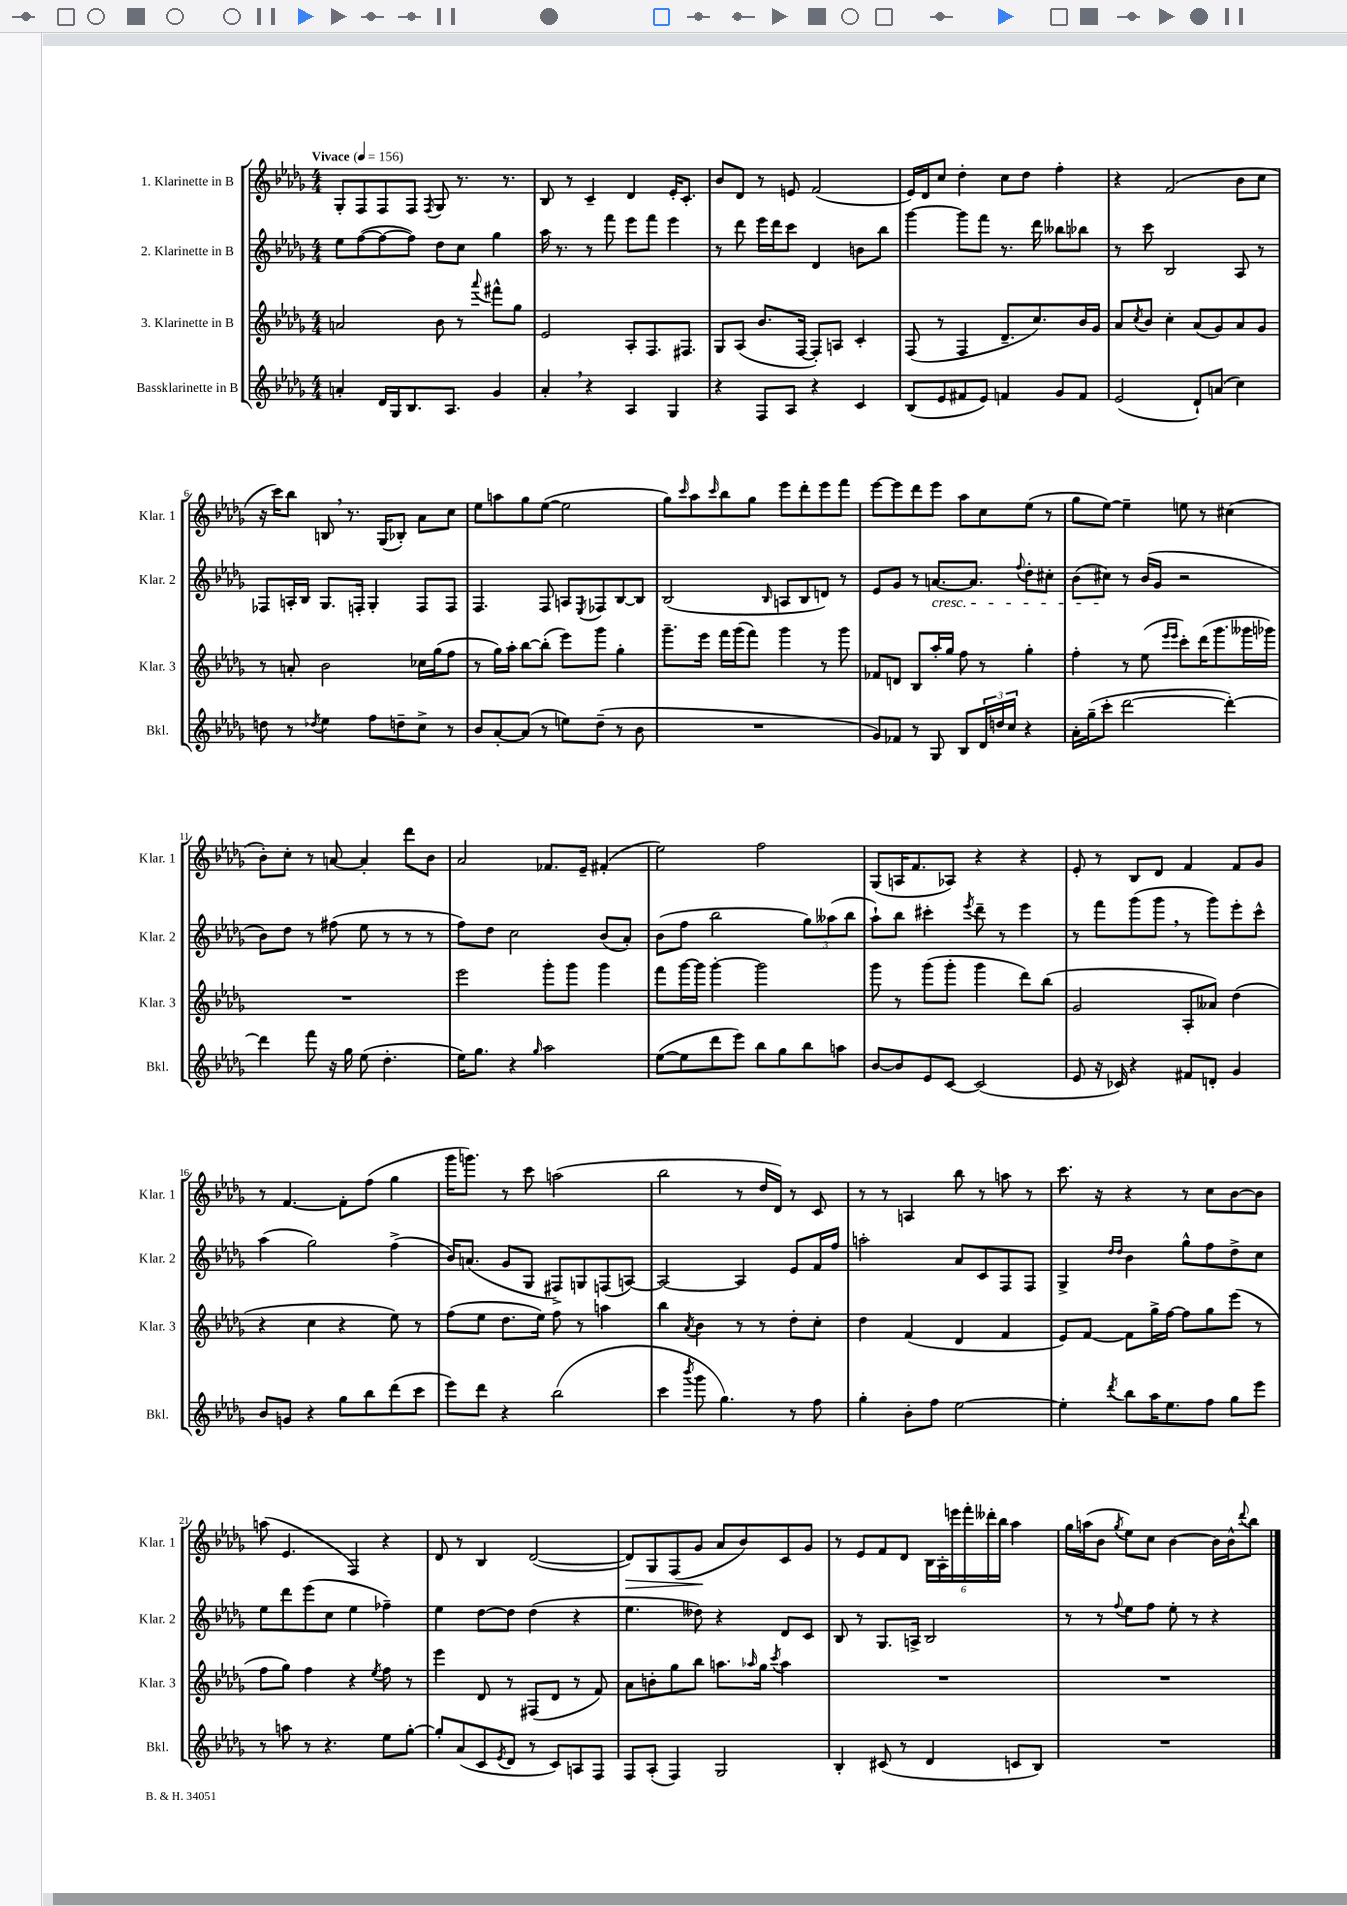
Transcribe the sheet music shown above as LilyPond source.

<<
\new StaffGroup <<
\new Staff = "s0" \with { instrumentName = "1. Klarinette in B" shortInstrumentName = "Klar. 1" } {
    \clef treble \key des \major \numericTimeSignature \time 4/4 \tempo "Vivace" 4 = 156
    ges8-. f8 f8 f8 \acciaccatura { f8 } ges8 r8. r8. |
    bes8 r8 c'4-- des'4 ees'16-. c'8.-. |
    bes'8 des'8 r8 e'8 f'2( |
    ees'16) des'16 c''8 des''4-. c''8 des''8 f''4-. |
    r4 f'2( bes'8 c''8 |
    r16 c'''16) bes''8 b8 \breathe r8. ges16( bes8-.) aes'8 c''8 |
    ees''8 a''8 ges''8 ees''8~( ees''2 |
    ges''8) \grace { c'''16 } aes''8 \grace { c'''16 } bes''8 ges''8 ees'''8 des'''8-. ees'''8 f'''8 |
    ees'''8~ ees'''8 des'''8 ees'''8 aes''8 c''8 ees''8( r8 |
    ges''8 ees''8~) ees''4-- e''8 r8 cis''4( |
    bes'8-.) c''8-. r8 a'8~ a'4-. des'''8 bes'8 |
    aes'2 fes'8. ees'16-- fis'4-.( |
    ees''2) f''2 |
    ges8( a16 f'8. aes8) r4 r4 |
    ees'8-. r8 bes8 des'8 f'4 f'8 ges'8 |
    r8 f'4.~ f'8-. f''8( ges''4 |
    ges'''16 g'''8.) r8 c'''8 a''2( |
    bes''2 r8 des''16 des'16) r8 c'8 |
    r8 r8 a4 bes''8 r8 a''8 r8 |
    c'''8. r16 r4 r8 c''8 bes'8~ bes'8 |
    a''8( ees'4. f4) r4 |
    des'8 r8 bes4 des'2~( |
    des'8\>) ges8 f8( ges'8\! aes'8 bes'8) c'8 ges'8 |
    r8 ees'8 f'8 des'8 \tuplet 6/4 { bes16 aes16-. e'''16 f'''16-. deses'''16-. bes''16 } aes''4 |
    ges''16 a''16( bes'8 \acciaccatura { ges''8 } ees''8) c''8 bes'4~ bes'16 bes'16-^ \appoggiatura { des'''8 } bes''8 \bar "|." |
}
\new Staff = "s1" \with { instrumentName = "2. Klarinette in B" shortInstrumentName = "Klar. 2" } {
    \clef treble \key des \major \numericTimeSignature \time 4/4
    ees''8 f''8~( f''8~ f''8) des''8 c''8 ges''4 |
    aes''16 r8. r8 f'''8 ees'''8 f'''8 ees'''4 |
    r8 des'''8 ees'''16 des'''16 c'''8 des'4 b'8 bes''8 |
    ges'''4~ ges'''8 f'''8 r8. des'''16 beses''8 bes''8 |
    r8 c'''8 bes2 aes8 r8 |
    fes8 a16-. bes16 ges8. f16-. ges4-. f8 f8 |
    f4. f8 a8 \acciaccatura { ees8 } fes8 bes8~ bes8 |
    bes2( \grace { bes16 } a8 bes8 d'8) r8 |
    ees'8 ges'8 r8 a'8.~\cresc a'8. \appoggiatura { f''8 } des''8-. cis''8-. |
    bes'8( cis''8\!) r8 bes'16( ges'16 r2 |
    bes'8) des''8 r8 fis''8( ees''8 r8 r8 r8 |
    f''8) des''8 c''2 bes'8( aes'8-.) |
    bes'8( f''8 bes''2 \tuplet 3/2 { ges''8) aeses''8( bes''8 } |
    aes''8-!) bes''8 cis'''4-. \acciaccatura { ees'''8 } des'''8-- r8 ees'''4 |
    r8 f'''8 ges'''8( ges'''8 \breathe r8 ges'''8) ees'''8-. c'''8-^ |
    aes''4( ges''2) f''4->( |
    bes'16) a'8.( ges'8 ges8 fis8->) g8 f8( a8~) |
    a2~ a4 ees'8 f'16 f''16 |
    a''2-. aes'8 c'8 f8 f8 |
    ges4-> \grace { des''16 des''16 } bes'4 ges''8-^ f''8 des''8-> c''8 |
    ees''8 des'''8 ees'''8( c''8 ees''4 fes''4--) |
    ees''4 des''8~ des''8 des''4( r4 |
    ees''4. deses''8) r4 des'8 c'8 |
    bes8 r8 ges8. a16-> bes2 |
    r8 r8 \appoggiatura { f''8 } ees''8 f''8 ees''8-. r8 r4 \bar "|." |
}
\new Staff = "s2" \with { instrumentName = "3. Klarinette in B" shortInstrumentName = "Klar. 3" } {
    \clef treble \key des \major \numericTimeSignature \time 4/4
    a'2 bes'8 r8 \appoggiatura { aes'''8 } fis'''8-^ ges''8 |
    ees'2 aes8-. f8. fis8. |
    ges8 aes8( bes'8. f16~ f8-.) a8 c'4-. |
    f8( r8 f4 des'8.-- c''8.) bes'16 ges'16 |
    aes'8 \acciaccatura { c''8 } bes'8 c''4-. aes'8( ges'8) aes'8 ges'8 |
    r8 a'8-. bes'2 ces''16 ges''16( f''8 |
    r8 ges''16) aes''16-. bes''8~ bes''8-.( ees'''8) ges'''8 ges''4-. |
    ges'''8.-- ees'''16 f'''16 ges'''16( f'''8) ges'''4 r8 ges'''8 |
    fes'8 d'8 bes8 aes''16-. ges''16 f''8 r8 ges''4-. |
    f''4-. r8 ees''8( \grace { ees'''16 ees'''16 } c'''8-.) des'''16( ges'''8. geses'''16 ges'''16) |
    R1 |
    ees'''2 ges'''8-. ges'''8 ges'''4 |
    f'''8 ges'''16~ ges'''16 ges'''4~-. ges'''2 |
    ges'''8 r8 ges'''8( ges'''8-. ges'''4 des'''8) bes''8( |
    ges'2 aes8-. aeses'8) des''4( |
    r4 c''4 r4 ees''8) r8 |
    f''8( ees''8 des''8. ees''16) f''8 r8 a''4 |
    bes''4 \acciaccatura { aes'8 } bes'4 r8 r8 des''8-. c''8-. |
    des''4 f'4( des'4 f'4 |
    ees'8) f'8~ f'8 ges''16-> f''16~ f''8 ges''8 ees'''8( r8 |
    f''8 ges''8) f''4 r4 \acciaccatura { ees''8 } f''8 r8 |
    ees'''4 des'8 r8 fis8( des'8 r8 f'8) |
    aes'8 b'8-. ges''8 bes''8 a''8. \grace { aes''16 } ges''16 \acciaccatura { c'''8 } aes''4 |
    R1 |
    R1 \bar "|." |
}
\new Staff = "s3" \with { instrumentName = "Bassklarinette in B" shortInstrumentName = "Bkl." } {
    \clef treble \key des \major \numericTimeSignature \time 4/4
    a'4-. des'16 ges16 bes8. aes8. ges'4 |
    aes'4-. \breathe r4 aes4 ges4 |
    r4 f8 aes8 r4 c'4 |
    bes8( ees'8 fis'8 ees'8) f'4 ges'8 f'8 |
    ees'2( des'8-!) a'8( c''4) |
    d''8 r8 \acciaccatura { des''8 } ees''4 f''8 d''8-- c''8-> r8 |
    bes'8 aes'8~-. aes'8( r8 e''8) des''8--( r8 bes'8 |
    R1 |
    ges'8) fes'8 r8 ges8 bes8 \tuplet 3/2 { des'16 d''16 c''16 } r4 |
    aes'16-. ges''16--( c'''8-. des'''2~ des'''4~-.) |
    des'''4 f'''8 r16 ges''16 ees''8( des''4.-. |
    ees''16) ges''8. r4 \grace { ges''16 } aes''2 |
    ees''8~( ees''8 des'''8 ees'''8) bes''8 ges''8 bes''8 a''8 |
    bes'8~ bes'8 ees'8 c'8~ c'2( |
    ees'8 r16 ces'16) r4 fis'8 d'8-. ges'4 |
    bes'8 g'8 r4 ges''8 bes''8 des'''8( c'''8 |
    ees'''8) des'''8 r4 bes''2( |
    c'''4 \acciaccatura { bes'''8 } ges'''8 ges''4.) r8 f''8 |
    ges''4-. bes'8-. f''8 ees''2~ |
    ees''4-. \acciaccatura { des'''8 } bes''8 aes''16 ees''8. f''8 ges''8 ees'''8 |
    r8 a''8 r8 r4. ees''8 ges''8~-. |
    ges''8-. aes'8( c'8 \acciaccatura { ees'8 } des'8 r8 c'8) a8 f8 |
    f8 aes8-.( f4) ges2 |
    bes4-. cis'8( r8 des'4 c'8 bes8) |
    R1 \bar "|." |
}
>>
>>
